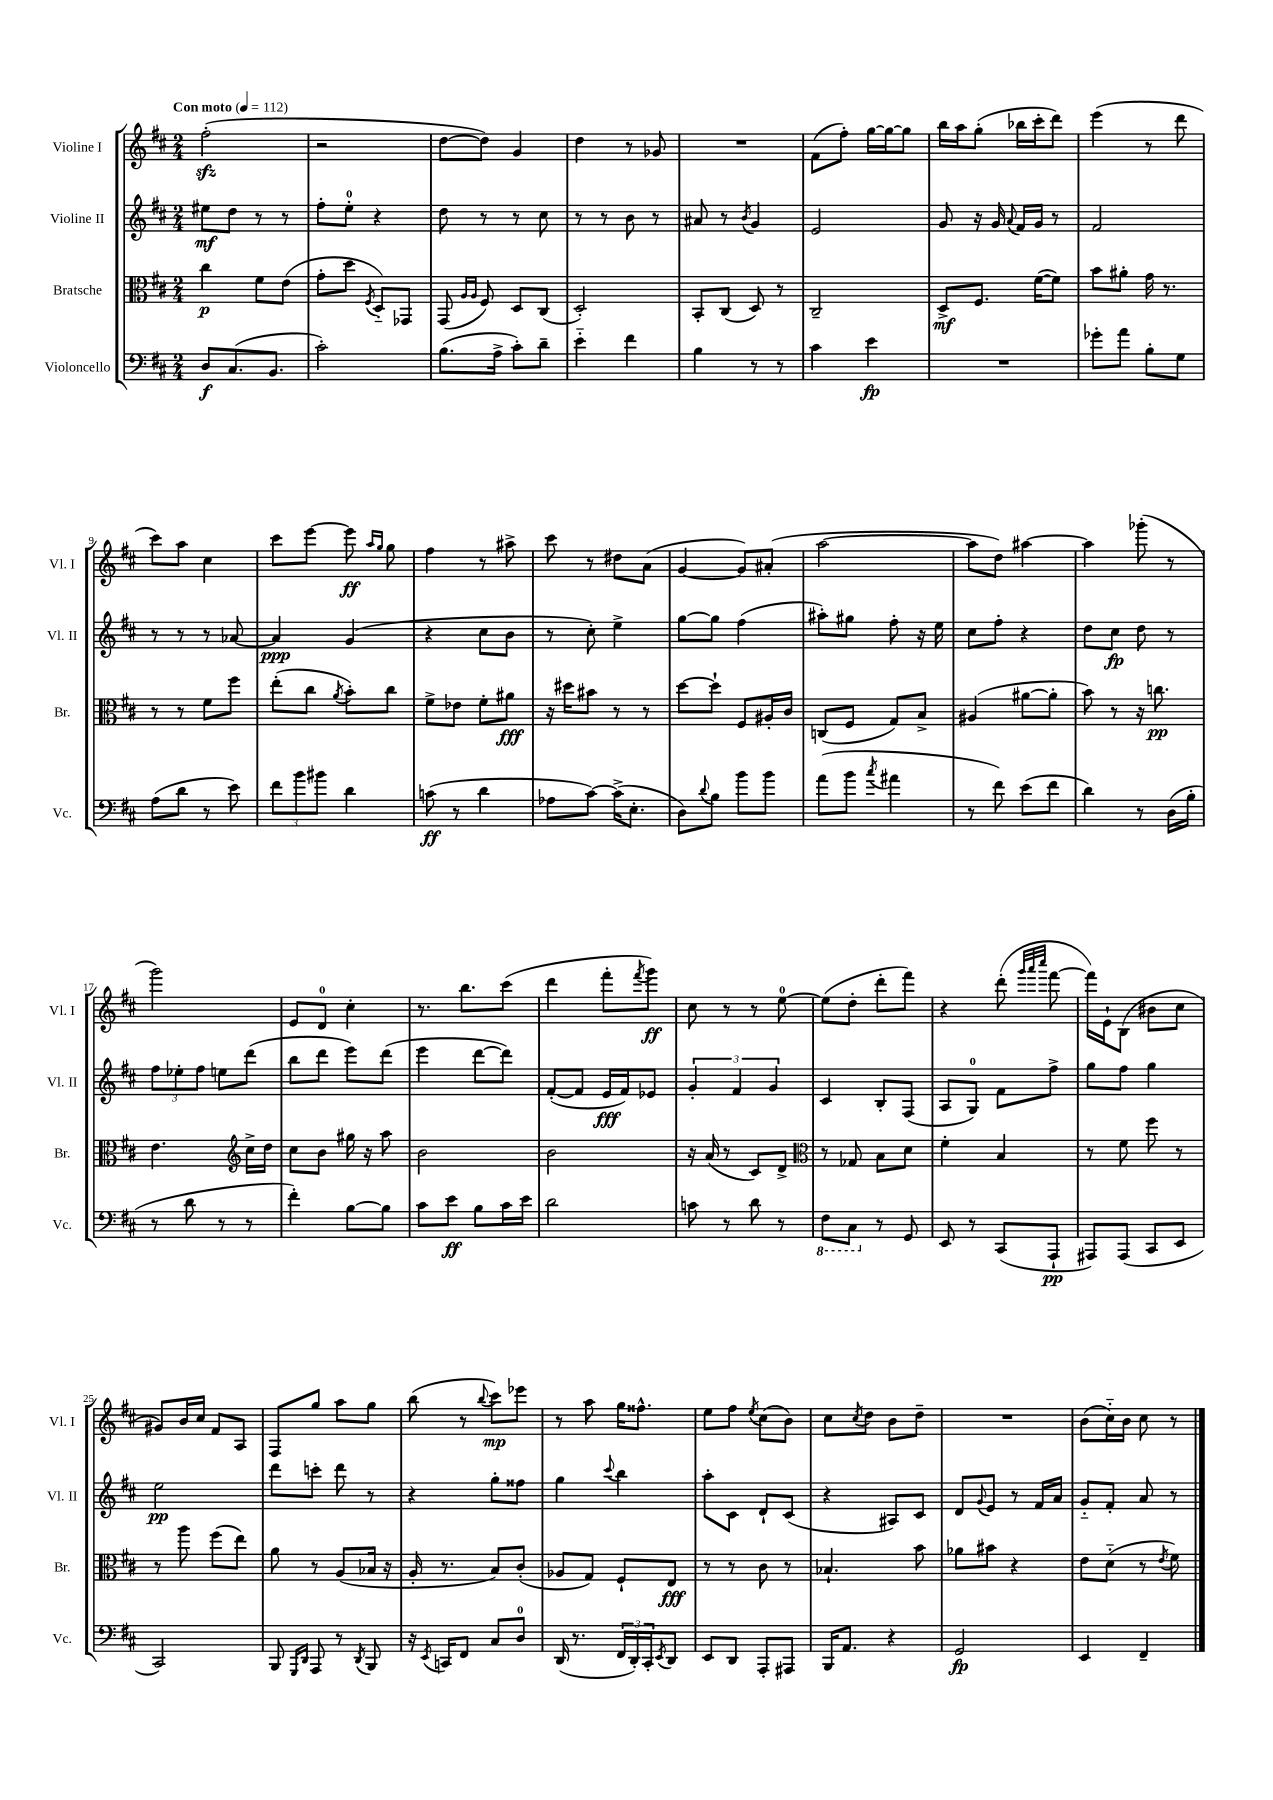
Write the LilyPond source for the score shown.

<<
\new StaffGroup <<
\new Staff = "s0" \with { instrumentName = "Violine I" shortInstrumentName = "Vl. I" } {
    \clef treble \key d \major \numericTimeSignature \time 2/4 \tempo "Con moto" 4 = 112
    fis''2-.\sfz( |
    r2 |
    d''8~ d''8) g'4 |
    d''4 r8 ges'8 |
    R2 |
    fis'8( fis''8-.) g''16~ g''16~ g''8 |
    b''16 a''16 g''8-.( bes''16 cis'''16-. d'''8) |
    e'''4( r8 d'''8 |
    cis'''8) a''8 cis''4 |
    cis'''8 e'''8~ e'''8\ff \grace { a''16 g''16 } g''8 |
    fis''4 r8 ais''8-> |
    cis'''8 r8 dis''8 a'8( |
    g'4~ g'8) ais'8-.( |
    a''2~ |
    a''8 d''8) ais''4~ |
    ais''4 ges'''8-.( r8 |
    g'''2) |
    e'8 d'8-0 cis''4-. |
    r8. b''8. cis'''8( |
    d'''4 fis'''8-. \acciaccatura { fis'''8 } g'''8\ff) |
    cis''8 r8 r8 e''8-0~ |
    e''8( d''8-. d'''8-. fis'''8) |
    r4 d'''8-.( \grace { g'''32 a'''32 cis''''32 } fis'''8~ |
    fis'''16) e'16-! b8( bis'8 cis''8 |
    gis'8) b'16 cis''16 fis'8 a8 |
    fis8 g''8 a''8 g''8 |
    b''8( r8 \appoggiatura { b''8 } cis'''8\mp) ees'''8 |
    r8 a''8 g''16 fisis''8.-^ |
    e''8 fis''8 \acciaccatura { e''8 } cis''8( b'8) |
    cis''8 \acciaccatura { cis''8 } d''8 b'8 d''8-- |
    R2 |
    b'8( cis''16-_) b'16 cis''8 r8 \bar "|." |
}
\new Staff = "s1" \with { instrumentName = "Violine II" shortInstrumentName = "Vl. II" } {
    \clef treble \key d \major \numericTimeSignature \time 2/4
    eis''8\mf d''8 r8 r8 |
    fis''8-. e''8-0-. r4 |
    d''8 r8 r8 cis''8 |
    r8 r8 b'8 r8 |
    ais'8 r8 \acciaccatura { b'8 } g'4 |
    e'2 |
    g'8 r16 g'16 \appoggiatura { a'8 } fis'16 g'16 r8 |
    fis'2 |
    r8 r8 r8 aes'8~ |
    aes'4\ppp g'4( |
    r4 cis''8 b'8 |
    r8 cis''8-.) e''4-> |
    g''8~ g''8 fis''4( |
    ais''8-.) gis''8 fis''8-. r16 e''16 |
    cis''8 fis''8-. r4 |
    d''8 cis''8\fp d''8 r8 |
    \tuplet 3/2 { fis''8 ees''8-. fis''8 } e''8 d'''8( |
    b''8 d'''8 e'''8) d'''8( |
    e'''4 d'''8~ d'''8) |
    fis'8~-.( fis'8 e'16\fff fis'16) ees'8 |
    \tuplet 3/2 { g'4-. fis'4 g'4 } |
    cis'4 b8-. fis8( |
    a8 g8-0) fis'8 fis''8-> |
    g''8 fis''8 g''4 |
    e''2\pp |
    d'''8 c'''8-. d'''8 r8 |
    r4 g''8-. fisis''8 |
    g''4 \appoggiatura { cis'''8 } b''4 |
    a''8-. cis'8 d'8-! cis'8( |
    r4 ais8) cis'8 |
    d'8 \appoggiatura { g'8 } e'8 r8 fis'16 a'16 |
    g'8-_ fis'8-. a'8 r8 \bar "|." |
}
\new Staff = "s2" \with { instrumentName = "Bratsche" shortInstrumentName = "Br." } {
    \clef alto \key d \major \numericTimeSignature \time 2/4
    cis''4\p fis'8 e'8( |
    g'8-. d''8 \acciaccatura { fis8 } d8-_) ges,8 |
    g,8( \grace { a16 a16 } fis8) d8 cis8( |
    d2-.) |
    b,8-. cis8( d8) r8 |
    cis2-- |
    d8->\mf fis8. fis'16~( fis'8) |
    b'8 ais'8-. g'16 r8. |
    r8 r8 fis'8 fis''8 |
    e''8-.( cis''8 \acciaccatura { a'8 } b'8-.) cis''8 |
    fis'8-> ees'8 fis'8-. ais'8\fff |
    r16 dis''16 bis'8 r8 r8 |
    d''8~ d''8-! fis8 ais16-. cis'16 |
    c8( fis8 g8) b8-> |
    ais4( ais'8~ ais'8-. |
    b'8) r8 r16 c''8.\pp |
    e'4. \clef treble cis''16-> d''16 |
    cis''8 b'8 gis''16 r16 a''8 |
    b'2 |
    b'2 |
    r16 a'16( r8 cis'8) d'8-> |
    \clef alto r8 ges8 b8 d'8 |
    fis'4-. b4 |
    r8 fis'8 fis''8 r8 |
    r8 a''8 fis''8( e''8) |
    a'8 r8 a8( bes16 r16 |
    a16-. r8. b8) cis'8-.( |
    aes8 g8) fis8-! e8\fff |
    r8 r8 cis'8 r8 |
    bes4.-! b'8 |
    aes'8 bis'8 r4 |
    e'8 d'8-_( r8 \acciaccatura { e'8 } fis'8) \bar "|." |
}
\new Staff = "s3" \with { instrumentName = "Violoncello" shortInstrumentName = "Vc." } {
    \clef bass \key d \major \numericTimeSignature \time 2/4
    d8\f cis8.( b,8. |
    cis'2-.) |
    b8.( a16-> cis'8-.) d'8-- |
    e'4-_ fis'4 |
    b4 r8 r8 |
    cis'4 e'4\fp |
    R2 |
    ges'8-. a'8 b8-. g8 |
    a8( d'8 r8 e'8) |
    \tuplet 3/2 { fis'8 b'8 bis'8 } d'4 |
    c'8\ff( r8 d'4 |
    aes8 cis'8~) cis'16->( e8.-. |
    d8) \appoggiatura { d'8 } b8 b'8 b'8 |
    a'8( b'8 \acciaccatura { cis''8 } ais'4 |
    r8 fis'8) e'8( fis'8 |
    d'4) r8 d16( b16-. |
    r8 d'8 r8 r8 |
    fis'4-.) b8~ b8 |
    cis'8 e'8\ff b8 cis'16 e'16 |
    d'2 |
    c'8 r8 d'8 r8 |
    \ottava #-1 fis,8 cis,8 \ottava #0 r8 g,8 |
    e,8 r8 cis,8( a,,8-!\pp |
    ais,,8) ais,,8( cis,8 e,8 |
    cis,2) |
    b,,8 \grace { g,,16 d,16 } a,,8 r8 \acciaccatura { d,8 } b,,8 |
    r16 \acciaccatura { e,8 } c,16 fis,8 cis8 d8-0 |
    d,16( r8. \tuplet 3/2 { fis,16 d,16-.) cis,16-. } \acciaccatura { e,8 } d,8 |
    e,8 d,8 a,,8-. ais,,8 |
    b,,16 a,8. r4 |
    g,2\fp |
    e,4 fis,4-- \bar "|." |
}
>>
>>
